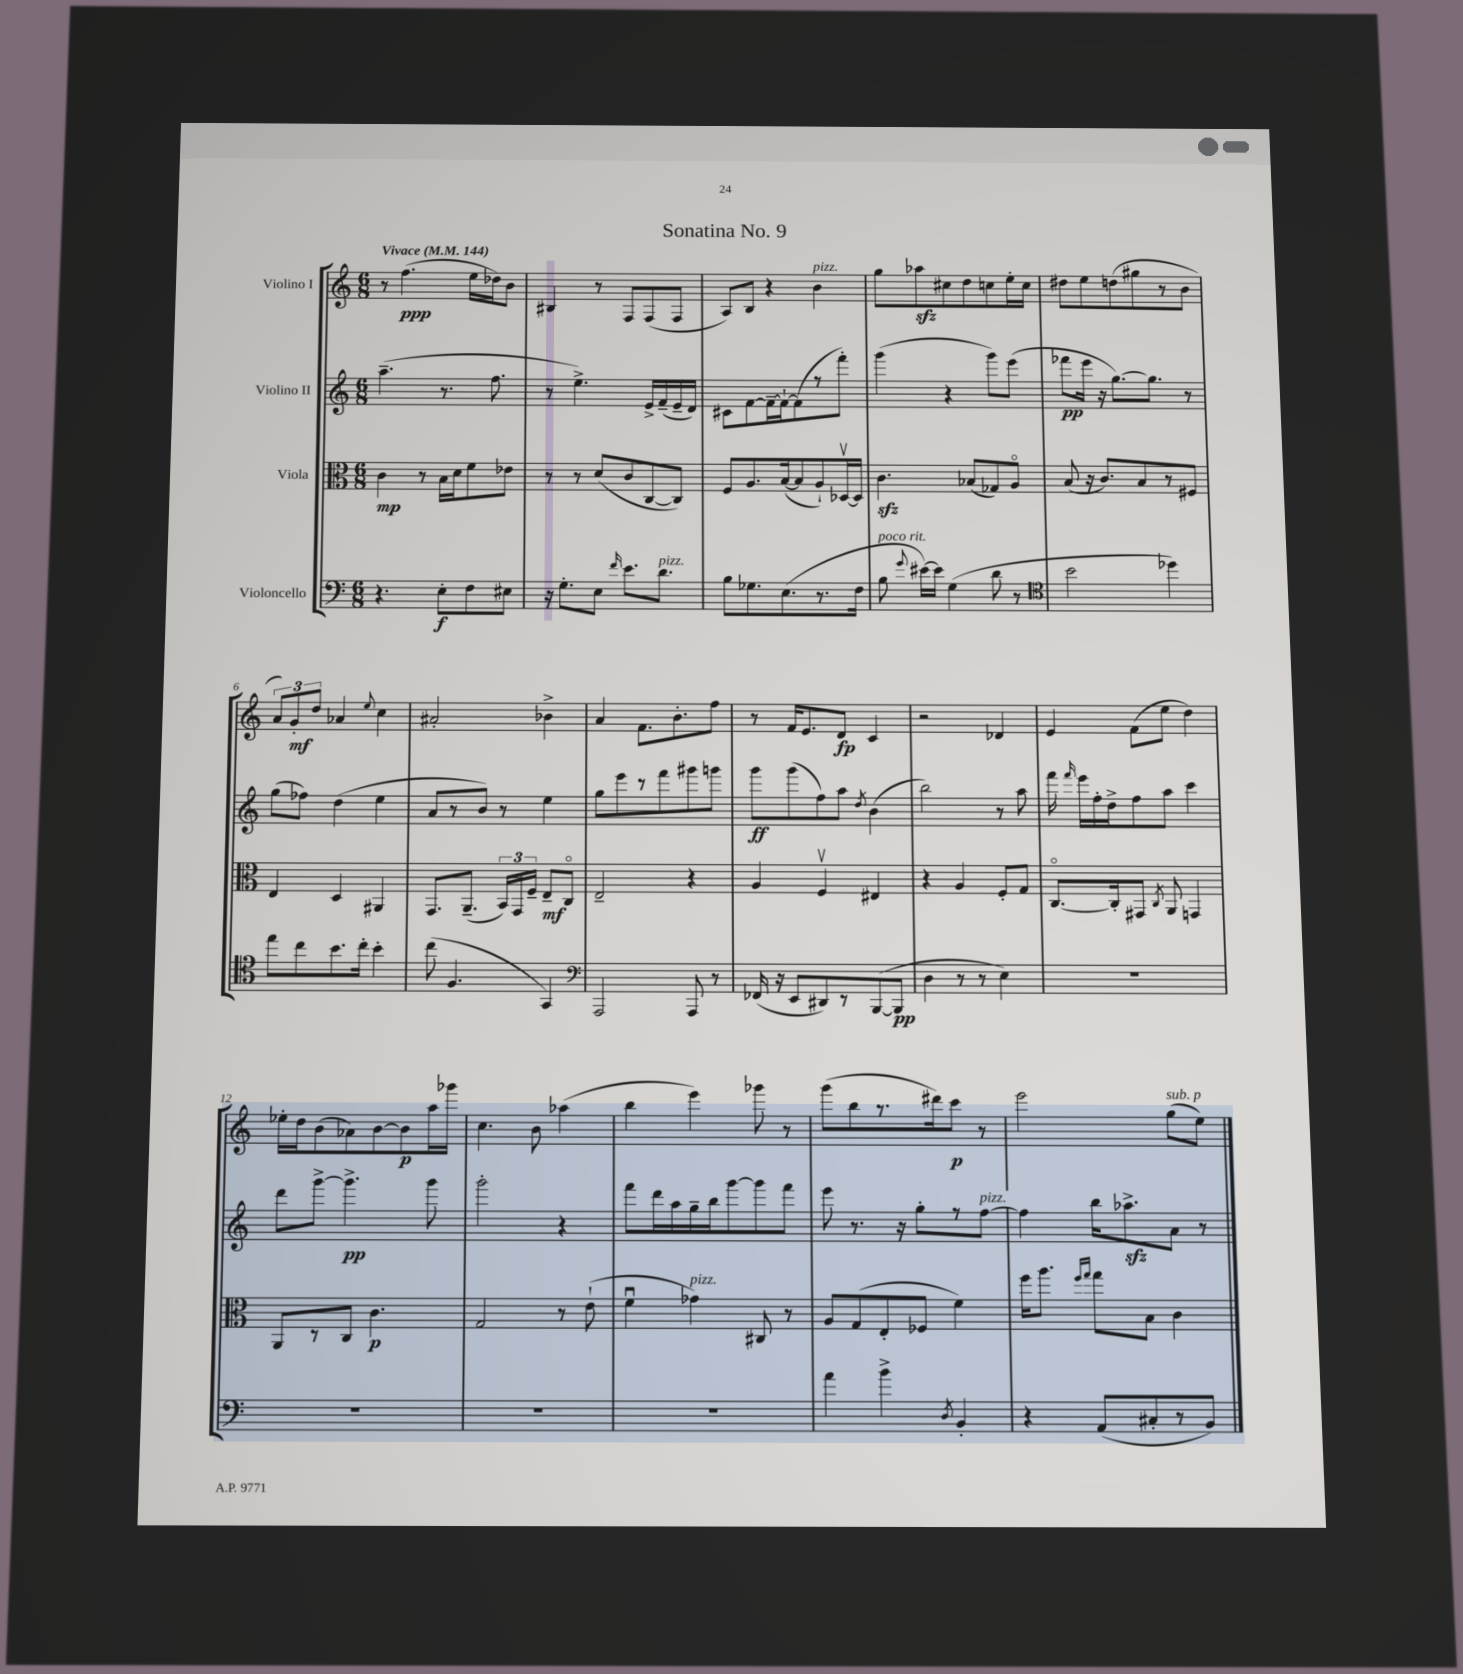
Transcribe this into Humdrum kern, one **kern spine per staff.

**kern	**kern	**kern	**kern
*staff4	*staff3	*staff2	*staff1
*clefF4	*clefC3	*clefG2	*clefG2
*k[]	*k[]	*k[]	*k[]
*M6/8	*M6/8	*M6/8	*M6/8
*MM144	*MM144	*MM144	*MM144
4.r	4c	(4.aa~	8r
.	.	.	(4.ff
.	8r	.	.
8E'	16B	8.r	.
.	16d	.	.
8F	8f	.	16ee
.	.	8.ff	16dd-)
8E#	8e-	.	8b
=	=	=	=
16r	8r	8r	4B#
8.G'	.	.	.
.	8r	4.ee^)	.
8E	(8d	.	8r
16qqf	.	.	.
8.e	8c	.	8F
.	[8C	16e^	(8F
8.d	.	(16f~	.
.	8C])	16e~	8F
.	.	16d)	.
=	=	=	=
8B	8F	8c#	8A)
8.G-	8.A	[8f	8B
.	.	16f~_	4r
(8.E	([16B	16f`_	.
.	8B]	(8f]	.
8.r	8A`)	8r	4b
.	[16D-v	8fff')	.
16F	16D-]	.	.
=	=	=	=
8B	4.c	(4ggg	8gg
8qqg	.	.	.
[16e#)	.	.	8aa-
16e#]	.	.	.
(4G	.	4r	8cc#
.	(8B-	.	8dd
8d	8G-)	8ggg)	8cc
8r	8Ao	(8eee	16ee'
.	.	.	16cc
=	=	=	=
*clefC4	*	*	*
2b	(8B	8fff-	8dd#
.	16r	16eee	8ee
.	8.c)	16r	.
.	.	[8.gg)	(8dd
.	8B	.	8gg#
.	.	8.gg]	.
4dd-)	8r	.	8r
.	8F#	8r	8b
=	=	=	=
8ee	4E	(8gg	12a)
.	.	.	12g'
8cc	.	8ff-)	.
.	.	.	12dd
8.b	4D	(4dd	4a-
16cc'	.	.	.
.	.	.	8qqee
4b'	4AA#	4ee	4cc
=	=	=	=
(8cc	8.GG	8a	2a#'
4.F	.	8r	.
.	(8.AA~	.	.
.	.	8b)	.
.	24BB)	8r	.
.	24GG	.	.
.	24F~	.	.
4GG)	8E~	4ee	4b-^
.	8Co	.	.
=	=	=	=
*clefF4	*	*	*
2AAA	2E~	8gg	4a
.	.	8eee	.
.	.	8r	8.f
.	.	8fff	.
.	.	.	8.b'
8AAA	4r	8ggg#	.
8r	.	8ggg	8ff
=	=	=	=
(16FF-	4A	8ggg	8r
16r	.	.	.
8EE	.	(8ggg	16f
.	.	.	8.e
8DD#)	4Fv	8ff)	.
8r	.	8aa	8d
.	.	8qdd	.
([8BBB	4E#	(4b	4c
8BBB]	.	.	.
=	=	=	=
4D	4r	2bb)	2r
8r	4A	.	.
8r	.	.	.
4E)	8F'	8r	4d-
.	8G	8aa	.
=	=	=	=
2.r	[8.Co	16fff	4e
.	.	16qqfff	.
.	.	16eee	.
.	.	16ff'	.
.	16C']	16dd^	.
.	8GG#	8ff	(8f
.	8qC	.	.
.	8AA	8aa	8ee
.	4GG	4ccc	4dd)
=	=	=	=
2.r	8AA	8ddd	16ee-'
.	.	.	16dd
.	8r	[8ggg^	(8b
.	8C	4.ggg^]	8a-)
.	4.c	.	[8b
.	.	.	8b]
.	.	8ggg	16aa
.	.	.	16ggg-
=	=	=	=
2.r	2G	2ggg'	4.cc
.	.	.	8b
.	8r	4r	(4aa-
.	(8e`	.	.
=	=	=	=
2.r	4fu	8fff	4bb
.	.	16ddd	.
.	.	16aa	.
.	4g-)	16gg~	4eee)
.	.	16bb	.
.	.	[8ggg	.
.	8C#	8ggg]	8ggg-
.	8r	8fff	8r
=	=	=	=
4a	8A	8eee	(8ggg
.	(8G	8.r	8bb
4b^	8E'	.	8.r
.	.	16r	.
.	8F-	8gg'	.
.	.	.	16ddd#)
8qD	.	.	.
4BB'	4f)	8r	8ccc
.	.	[8ff	8r
=	=	=	=
4r	16ff	4ff]	2eee
.	8.aa	.	.
.	16qqff	.	.
.	16qqgg	.	.
(8AA	8gg	16bb	.
.	.	8.aa-^	.
8C#'	8B	.	.
8r	4c	8a	(8gg
8BB)	.	8r	8ee)
==	==	==	==
*-	*-	*-	*-
